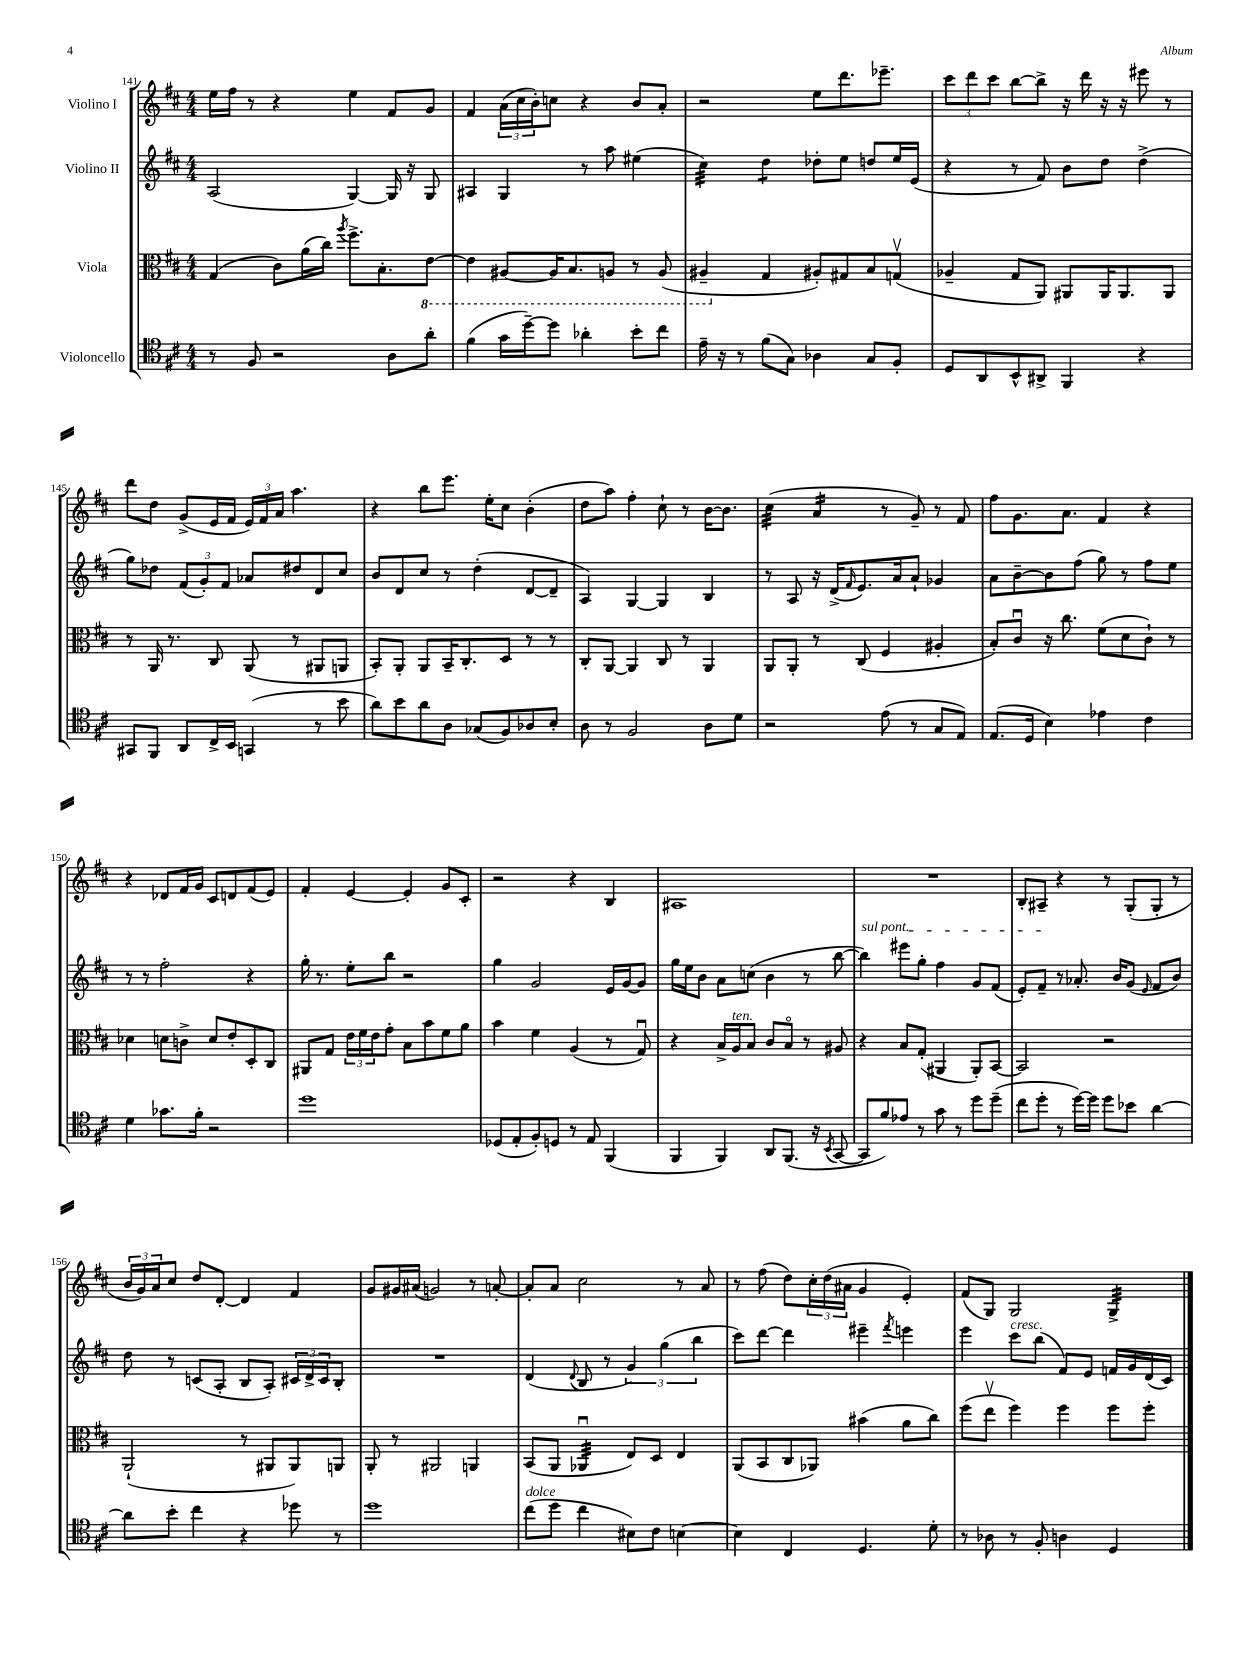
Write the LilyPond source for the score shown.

<<
\new StaffGroup <<
\new Staff = "s0" \with { instrumentName = "Violino I" } {
    \clef treble \key d \major \numericTimeSignature \time 4/4
    e''16 fis''16 r8 r4 e''4 fis'8 g'8 |
    fis'4 \tuplet 3/2 { a'16( cis''16 b'16-.) } c''8 r4 b'8 a'8-. |
    r2 e''8 d'''8. ees'''8.-- |
    \tuplet 3/2 { cis'''8 d'''8 cis'''8 } b''8~ b''8-> r16 d'''16 r16 r16 eis'''8 r8 |
    d'''8 d''8 g'8->( e'16 fis'16 \tuplet 3/2 { e'16) fis'16 a'16 } a''4. |
    r4 b''8 e'''8. e''16-. cis''8 b'4-.( |
    d''8 a''8) fis''4-. cis''8-! r8 b'16~ b'8. |
    cis''4:32( a'4:16 r8 g'8--) r8 fis'8 |
    fis''8 g'8. a'8. fis'4 r4 |
    r4 des'8 fis'16 g'16 cis'8 d'8 fis'8( e'8) |
    fis'4-. e'4~ e'4-. g'8 cis'8-. |
    r2 r4 b4 |
    ais1 |
    R1 |
    b8-. ais8-- r4 r8 g8-.( g8-. r8 |
    \tuplet 3/2 { b'16 g'16) a'16 } cis''8 d''8 d'8~-. d'4 fis'4 |
    g'8 gis'16 ais'16( g'2) r8 a'8~-. |
    a'8-. a'8 cis''2 r8 a'8 |
    r8 fis''8( d''8) \tuplet 3/2 { cis''16-. d''16( ais'16 } g'4 e'4-.) |
    fis'8( g8) g2 g4:32-> \bar "|." |
}
\new Staff = "s1" \with { instrumentName = "Violino II" } {
    \clef treble \key d \major \numericTimeSignature \time 4/4
    a2( g4~) g16 r16 g8 |
    ais4 g4 r8 a''8 eis''4( |
    cis''4:32) d''4:8 des''8-. e''8 d''8 e''16 e'16( |
    r4 r8 fis'8) b'8 d''8 d''4->( |
    g''8) des''8 \tuplet 3/2 { fis'8( g'8-.) fis'8 } aes'8 dis''8 d'8 cis''8 |
    b'8 d'8 cis''8 r8 d''4-.( d'8~ d'8-- |
    a4) g4~ g4 b4 |
    r8 a8 r16 d'16->( \grace { fis'16 } e'8.) a'16 a'8-! ges'4 |
    a'8 b'8~-- b'8 fis''8( g''8) r8 fis''8 e''8 |
    r8 r8 fis''2-. r4 |
    g''16-. r8. e''8-. b''8 r2 |
    g''4 g'2 e'16 g'16~ g'8 |
    g''16 e''16 b'8 a'8 c''8( b'4 r8 b''8~ |
    \once \override TextSpanner.bound-details.left.text = \markup { \italic "sul pont." } b''4\startTextSpan) eis'''8 g''8-. fis''4 g'8 fis'8( |
    e'8-.) fis'8--\stopTextSpan r8 aes'8.-. b'16 g'8( \grace { e'16 } fis'8 b'8) |
    d''8 r8 c'8( a8-. b8 a8-.) \tuplet 3/2 { cis'16 d'16-> cis'16 } b8-. |
    R1 |
    d'4( \appoggiatura { d'8 } b8 r8 \tuplet 3/2 { g'4) g''4( b''4 } |
    cis'''8) d'''8~ d'''4 eis'''4-- \acciaccatura { fis'''8 } e'''4 |
    e'''4 cis'''8^\markup { \italic "cresc." } b''8( fis'8) e'8 f'16 g'16 d'16( cis'16) \bar "|." |
}
\new Staff = "s2" \with { instrumentName = "Viola" } {
    \clef alto \key d \major \numericTimeSignature \time 4/4
    g4( cis'8) a'16( cis''16) \acciaccatura { a''8 } fis''8.-> b8.-. \ottava #-1 e8~ |
    e4 ais,8~ ais,16 b,8. a,8 r8 a,8( |
    ais,4-- \ottava #0 g4 ais8-.) gis8 b8 g8\upbow( |
    aes4-- g8 a,8) ais,8 ais,16 ais,8. ais,8 |
    r8 a,16 r8. cis8 a,8( r8 ais,8 a,8 |
    b,8-.) a,8-. a,8 b,16-- cis8.-. d8 r8 r8 |
    cis8-. a,8~ a,4 cis8 r8 a,4 |
    a,8 a,8-. r8 cis8( fis4 ais4-. |
    b8-.) cis'8\downbow r16 cis''8. fis'8( d'8 cis'8-!) r8 |
    des'4 d'8 c'8-> d'8 e'8-. d8-. cis8 |
    ais,8 g8 \tuplet 3/2 { e'16 fis'16 e'16 } g'8-. b8 b'8 fis'8 a'8 |
    b'4 fis'4 a4( r8 g8\downbow) |
    r4 b16-> a16^\markup { \italic "ten." } b8 cis'8 b8\flageolet r8 ais8 |
    r4 b8 g8-.( ais,4 ais,8-.) b,8~ |
    b,2 r2 |
    a,2-!( r8 ais,8 ais,8) a,8 |
    a,8-. r8 ais,2 a,4 |
    b,8( a,8 aes,4:32\downbow e8) d8 e4 |
    a,8( b,8 cis8 aes,8) bis'4( a'8 cis''8) |
    fis''8( e''8\upbow fis''4) fis''4 fis''8 fis''8-. \bar "|." |
}
\new Staff = "s3" \with { instrumentName = "Violoncello" } {
    \clef tenor \key d \major \numericTimeSignature \time 4/4
    r8 fis8 r2 a8 a'8-. |
    fis'4( g'16 d''16~--) d''8 aes'4-. b'8-. cis''8 |
    e'16-- r16 r8 fis'8( g8) aes4 g8 fis8-. |
    d8 a,8 b,8-^ ais,8-> fis,4 r4 |
    gis,8 fis,8 a,8 cis16-> b,16 g,4( r8 b'8 |
    a'8) b'8 a'8 a8 ges8( fis8) aes8 b8-. |
    a8 r8 fis2 a8 d'8 |
    r2 e'8( r8 g8 e8) |
    e8.( d16 b4) ees'4 cis'4 |
    d'4 ges'8. fis'16-. r2 |
    d''1 |
    des8( e8-. fis8-.) d8 r8 e8 fis,4( |
    fis,4 fis,4) a,8 fis,8.( r16 \acciaccatura { b,8 } g,8~ |
    g,8 fis'8) ees'8 r8 g'8 r8 d''8 d''8--( |
    cis''8 d''8-. r8 d''16~) d''16 d''8 bes'8 a'4~ |
    a'8 b'8-. cis''4 r4 des''8 r8 |
    d''1 |
    cis''8^\markup { \italic "dolce" }( d''8 cis''4 bis8) cis'8 b4~ |
    b4 cis4 d4. d'8-. |
    r8 aes8 r8 fis8-. a4 d4 \bar "|." |
}
>>
>>
\layout { \context { \Score currentBarNumber = #141 } }
